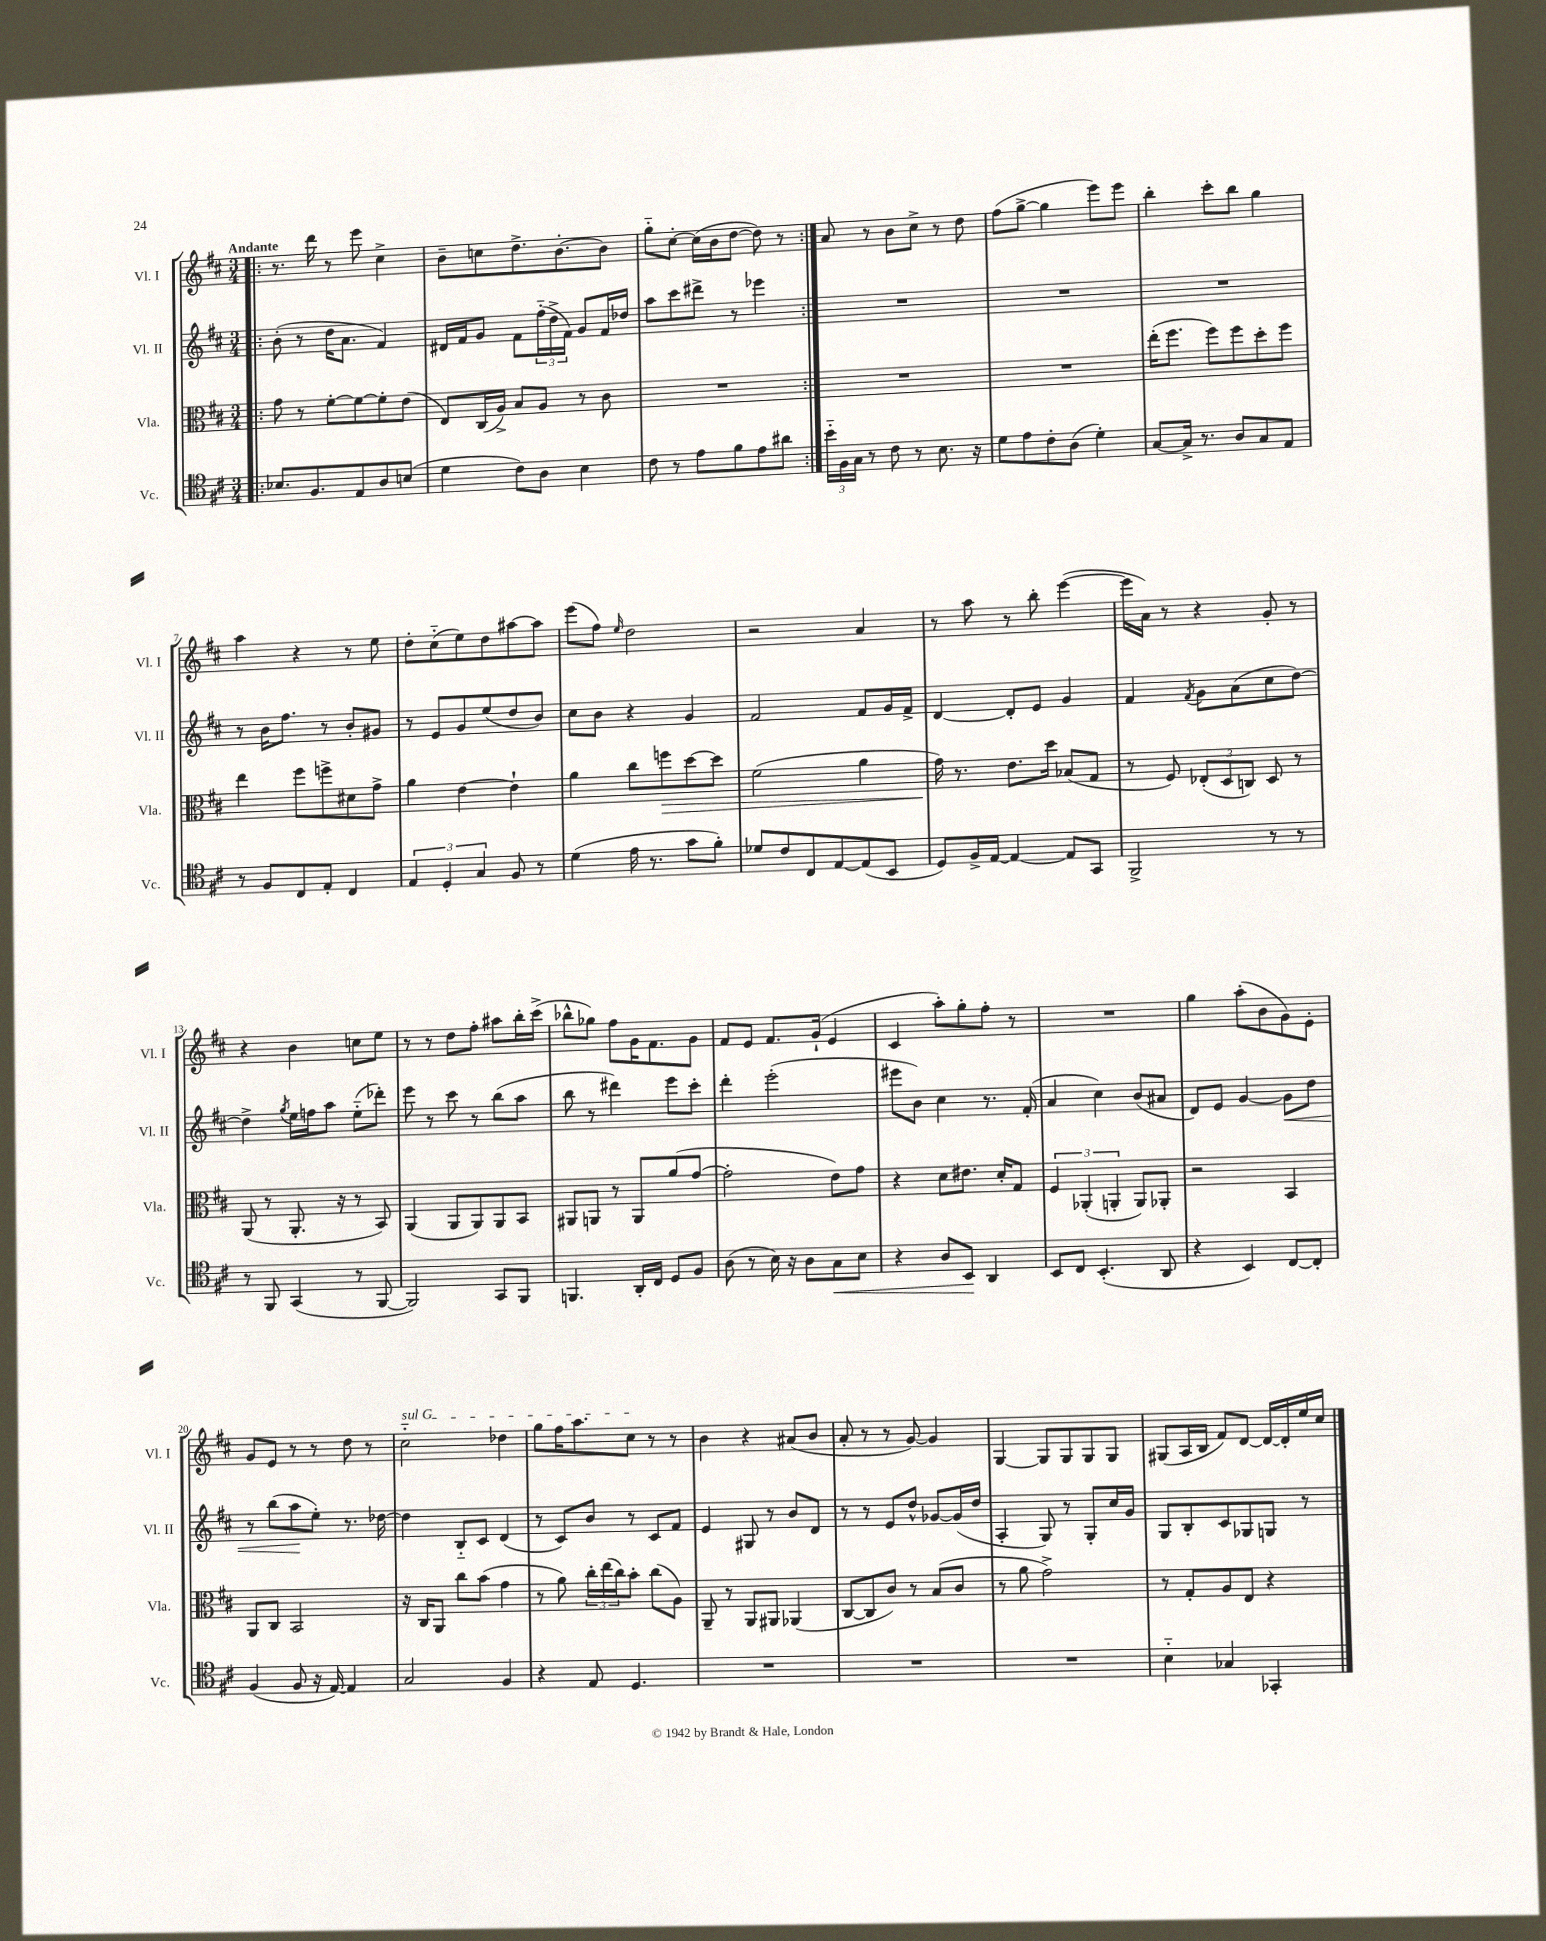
<<
\new StaffGroup <<
\new Staff = "s0" \with { instrumentName = "Vl. I" shortInstrumentName = "Vl. I" } {
    \clef treble \key d \major \numericTimeSignature \time 3/4 \tempo "Andante"
    \repeat volta 2 { \bar ".|:" r8. d'''16 r8 e'''8 cis''4-> |
    b'8-- c''8 d''8.-> b'8.~-. b'8 |
    g''8-_ cis''8~-. cis''16( b'16 d''8~ d''8) r8 | }
    a'8 r8 b'8 cis''8-> r8 d''8 |
    fis''8( g''8~-> g''4 e'''8) e'''8 |
    b''4-. cis'''8-. b''8 g''4 |
    a''4 r4 r8 e''8 |
    d''8-. cis''8-_( e''8) d''8 ais''8~ ais''8 |
    e'''8( fis''8) \grace { e''16 } d''2 |
    r2 a'4 |
    r8 a''8 r8 b''8-. e'''4~( |
    e'''16 a'16) r8 r4 g'8-. r8 |
    r4 b'4 c''8 e''8 |
    r8 r8 d''8 fis''8-. ais''8 b''16-. cis'''16->( |
    bes''8-^ ges''8) fis''8 g'16 fis'8. g'8 |
    fis'8 e'8 fis'8. g'16-!( e'4 |
    cis'4 a''8-.) g''8-. fis''8-. r8 |
    R2. |
    g''4 a''8-.( b'8 g'8) e'8-. |
    g'8 e'8 r8 r8 d''8 r8 |
    \once \override TextSpanner.bound-details.left.text = \markup { \italic "sul G" } cis''2-_\startTextSpan des''4 |
    g''8 fis''16 a''8. cis''8\stopTextSpan r8 r8 |
    b'4 r4 ais'8( b'8 |
    a'8-. r8 r8 g'8~) g'4 |
    g4~ g8 g8 g8 g8 |
    gis8( a16 b16 fis'8) d'8~ d'16~ d'16-. e''16 cis''16 \bar "|." |
}
\new Staff = "s1" \with { instrumentName = "Vl. II" shortInstrumentName = "Vl. II" } {
    \clef treble \key d \major \numericTimeSignature \time 3/4
    \repeat volta 2 { \bar ".|:" b'8-.( r8 d''16 a'8. fis'4) |
    dis'16 fis'16 g'8 fis'8 \tuplet 3/2 { fis''16-_( d''16-> fis'16) } g'8 fis'16 des''16 |
    a''8 cis'''8 dis'''8-> r8 ees'''4 | }
    R2. |
    R2. |
    R2. |
    r8 b'16 fis''8. r8 b'8-. gis'8 |
    r8 e'8 g'8 e''8( d''8 b'8) |
    cis''8 b'8 r4 g'4 |
    fis'2 fis'8 g'16 fis'16-> |
    d'4~ d'8-. e'8 g'4 |
    fis'4 \acciaccatura { fis'8 } g'8 a'8( cis''8 d''8~) |
    d''4-> \acciaccatura { g''8 } e''16 f''16 a''8 e''8-_( des'''8-.) |
    e'''8 r8 cis'''8 r8 b''8( a''8 |
    b''8 r8 dis'''4) e'''8 cis'''8-. |
    d'''4-. e'''2-.( |
    eis'''8 b'8) cis''4 r8. fis'16-.( |
    a'4 cis''4) b'8( ais'8 |
    d'8) e'8 g'4~ g'8\< d''8 |
    r8 b''8( a''8\! e''8-.) r8. des''16~ |
    des''4 b8-_ cis'8 d'4( |
    r8 cis'8) b'8 r8 cis'8 fis'8 |
    e'4 gis8 r8 b'8 d'8 |
    r8 r8 e'8 d''8-^ ges'8~ ges'16( d''16 |
    a4-. g8) r8 g8-. cis''16 g'16 |
    g8 b8-. cis'8 ges8 g8 r8 \bar "|." |
}
\new Staff = "s2" \with { instrumentName = "Vla." shortInstrumentName = "Vla." } {
    \clef alto \key d \major \numericTimeSignature \time 3/4
    \repeat volta 2 { \bar ".|:" g'8 r8 fis'8~-. fis'8~ fis'8-. e'8( |
    e8) cis16( a16->) b8 a8 r8 cis'8 |
    R2. | }
    R2. |
    R2. |
    e''16-.( fis''8. fis''8) fis''8 d''8-. fis''8 |
    e''4 fis''8 f''8-> dis'8 g'8-> |
    a'4 e'4~ e'4-! |
    a'4 cis''8 f''8\> d''8~ d''8 |
    fis'2( a'4 |
    g'16\!) r8. e'8. d''16 bes8( g8 |
    r8 fis8) \tuplet 3/2 { ees8-.( d8 c8) } d8 r8 |
    a,8( r8 a,8.-. r16 r8 b,8) |
    a,4( a,8 a,8) a,8 b,8 |
    ais,8 a,8 r8 a,8 a'8( g'8~ |
    g'2-. e'8) g'8 |
    r4 d'8 eis'8. d'16-. g8 |
    \tuplet 3/2 { fis4 aes,4-.( a,4-. } a,8) aes,8-. |
    r2 b,4 |
    a,8 cis8 b,2 |
    r16 cis16 a,8 cis''8 b'8( g'4 |
    r8 a'8) \tuplet 3/2 { cis''16-. e''16( cis''16) } b'8-. cis''8( a8) |
    a,8-- r8 a,8 ais,8 aes,4( |
    cis8~ cis8 cis'8) r8 b8( cis'8 |
    r8 a'8 g'2->) |
    r8 g8-. a8 e8 r4 \bar "|." |
}
\new Staff = "s3" \with { instrumentName = "Vc." shortInstrumentName = "Vc." } {
    \clef tenor \key d \major \numericTimeSignature \time 3/4
    \repeat volta 2 { \bar ".|:" bes8. fis8. e8 a8 b8( |
    d'4 cis'8) a8 b4 |
    cis'8 r8 e'8 fis'8 e'8 ais'8 | }
    \tuplet 3/2 { b'16-_ fis16 g16 } r8 cis'8 r8 b8. r16 |
    d'8 e'8 cis'8-. a8( d'4-.) |
    g8~ g16-> r8. a8 g8 e8 |
    r8 fis8 cis8 e8-. cis4 |
    \tuplet 3/2 { e4 d4-. g4 } fis8 r8 |
    d'4( e'16 r8. g'8 fis'8-.) |
    des'8 cis'8 cis8 e8~ e8( b,8 |
    d8) fis16-> e16~ e4~ e8 g,8 |
    fis,2-> r8 r8 |
    r8 fis,8 g,4( r8 fis,8~ |
    fis,2) g,8 fis,8 |
    f,4. a,16-. cis16 d8 fis8 |
    a8( r8 b16) r16 a8 g8\< b8 |
    r4 a8 b,8\! a,4 |
    b,8 cis8 b,4.-.( a,8 |
    r4 b,4) cis8~ cis8-. |
    fis4( fis8 r16 e16~) e4 |
    g2 fis4 |
    r4 e8 d4. |
    R2. |
    R2. |
    R2. |
    b4-_ ges4 ges,4-. \bar "|." |
}
>>
>>
